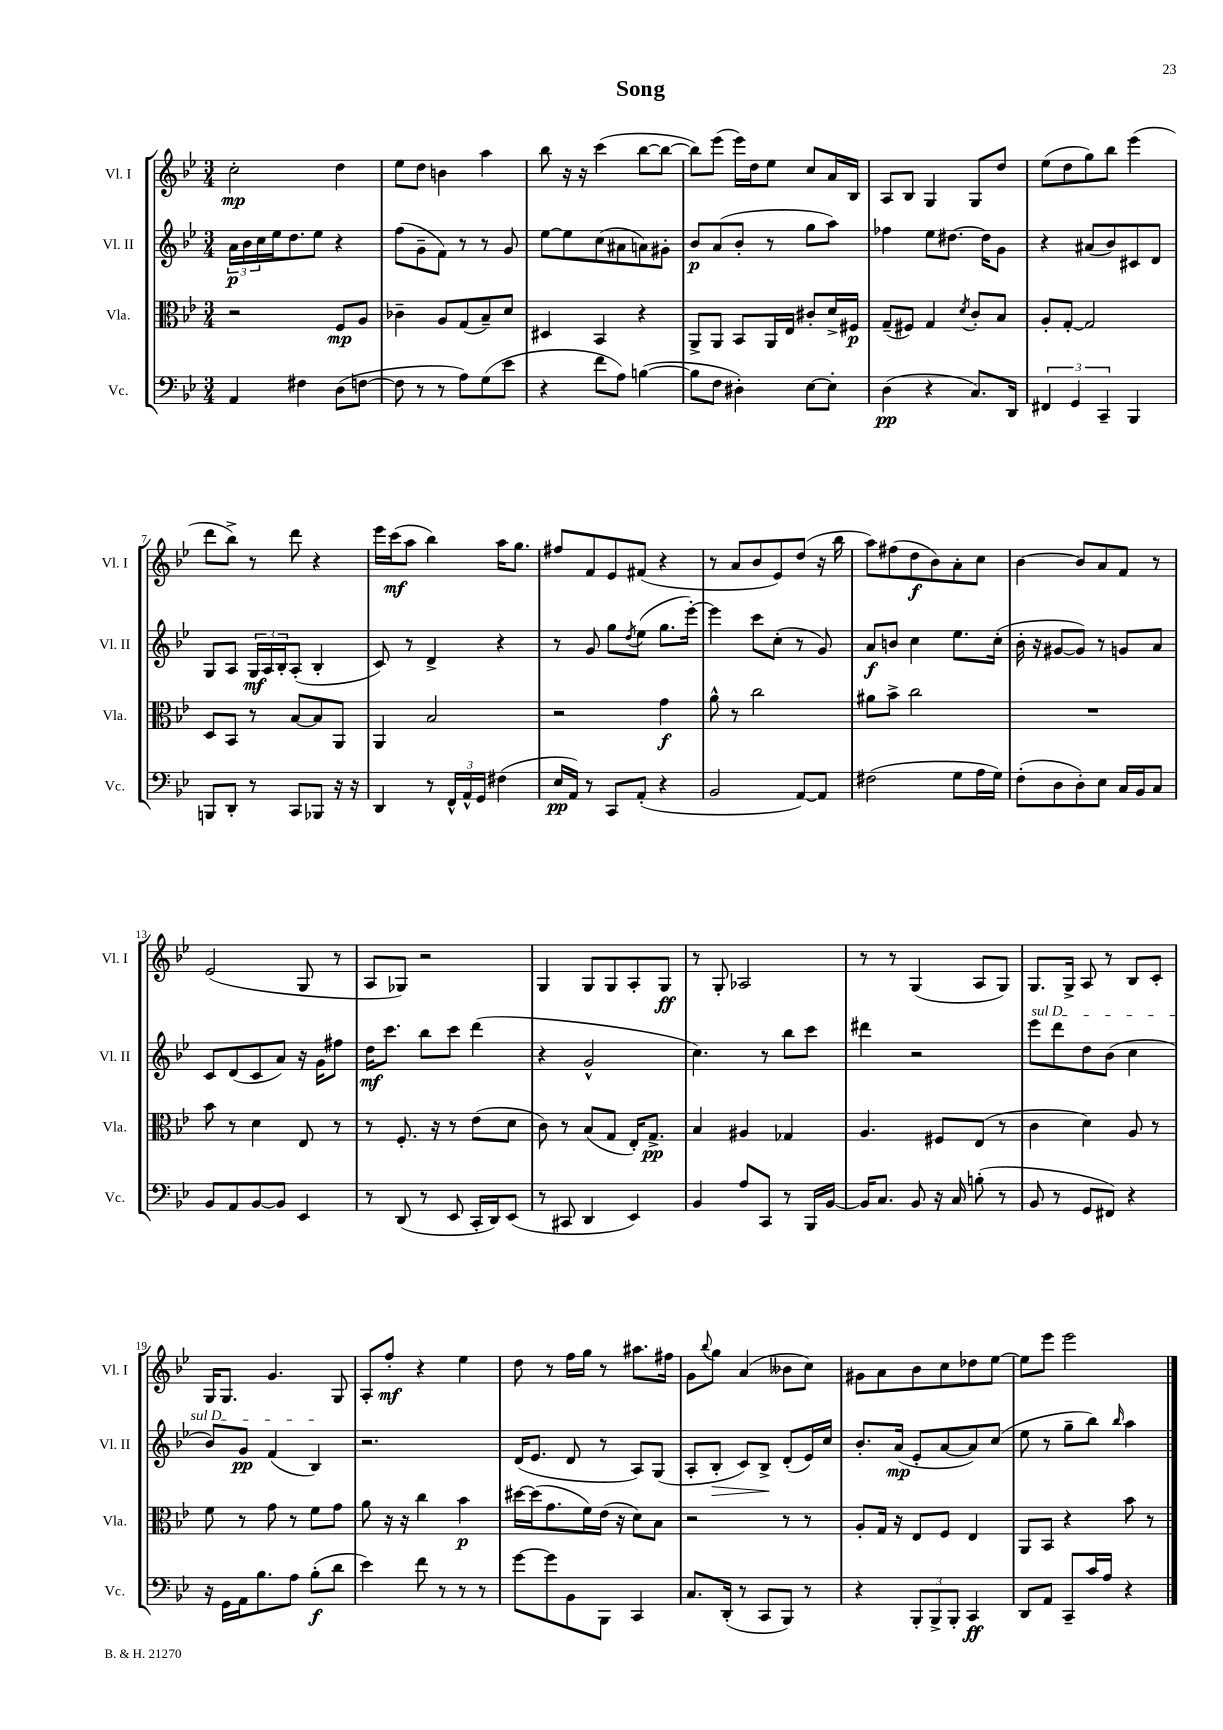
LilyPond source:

\header { title = "Song" }
<<
\new StaffGroup <<
\new Staff = "s0" \with { instrumentName = "Vl. I" shortInstrumentName = "Vl. I" } {
    \clef treble \key bes \major \numericTimeSignature \time 3/4
    c''2-.\mp d''4 |
    ees''8 d''8 b'4 a''4 |
    bes''8 r16 r16 c'''4( bes''8~ bes''8~ |
    bes''8) ees'''8( ees'''16) d''16 ees''8 c''8 a'16 bes16 |
    a8 bes8 g4 g8 d''8 |
    ees''8( d''8 g''8) bes''8 ees'''4( |
    d'''8 bes''8->) r8 d'''8 r4 |
    ees'''16 c'''16\mf( a''8 bes''4) a''16 g''8. |
    fis''8 f'8 ees'8 fis'8( r4 |
    r8 a'8 bes'8 ees'8) d''8( r16 bes''16 |
    a''8) fis''8( d''8\f bes'8) a'8-. c''8 |
    bes'4~ bes'8 a'8 f'8 r8 |
    ees'2( g8 r8 |
    a8 ges8) r2 |
    g4 g8 g8 a8-. g8\ff |
    r8 g8-. aes2 |
    r8 r8 g4( a8 g8) |
    g8. g16-> a8 r8 bes8 c'8-. |
    g16 g8. g'4. g8 |
    a8-. f''8-.\mf r4 ees''4 |
    d''8 r8 f''16 g''16 r8 ais''8. fis''16 |
    g'8 \appoggiatura { bes''8 } g''8 a'4( beses'8 c''8) |
    gis'8 a'8 bes'8 c''8 des''8 ees''8~ |
    ees''8 ees'''8 ees'''2 \bar "|." |
}
\new Staff = "s1" \with { instrumentName = "Vl. II" shortInstrumentName = "Vl. II" } {
    \clef treble \key bes \major \numericTimeSignature \time 3/4
    \tuplet 3/2 { a'16\p bes'16 c''16 } ees''16 d''8. ees''8 r4 |
    f''8( g'8-- f'8) r8 r8 g'8 |
    ees''8~ ees''8 c''8( ais'8 a'8) gis'8-. |
    bes'8\p a'8( bes'8-. r8 g''8 a''8) |
    fes''4 ees''8 dis''8.~ dis''16 g'8 |
    r4 ais'8( bes'8) cis'8 d'8 |
    g8 a8 \tuplet 3/2 { g16\mf a16 bes16-. } a8-.( bes4-. |
    c'8) r8 d'4-> r4 |
    r8 g'8 g''8 \acciaccatura { d''8 } ees''8( g''8. ees'''16~-.) |
    ees'''4 c'''8 c''8-.( r8 g'8) |
    a'8\f b'8 c''4 ees''8. c''16-.( |
    bes'16-. r16 gis'8~ gis'8) r8 g'8 a'8 |
    c'8 d'8( c'8 a'8) r16 g'16 fis''8 |
    d''16\mf c'''8. bes''8 c'''8 d'''4( |
    r4 g'2-^ |
    c''4.) r8 bes''8 c'''8 |
    dis'''4 r2 |
    \once \override TextSpanner.bound-details.left.text = \markup { \italic "sul D" } ees'''8\startTextSpan d'''8 d''8 bes'8( c''4 |
    bes'8) g'8\pp f'4( bes4\stopTextSpan) |
    r2. |
    d'16( ees'8. d'8 r8 a8) g8( |
    a8-. bes8-.\> c'8) bes8->\! d'8-.( ees'16) c''16 |
    bes'8.-. a'16\mp( ees'8-. a'8~ a'8) c''8( |
    ees''8 r8 g''8-- bes''8) \grace { bes''16 } a''4 \bar "|." |
}
\new Staff = "s2" \with { instrumentName = "Vla." shortInstrumentName = "Vla." } {
    \clef alto \key bes \major \numericTimeSignature \time 3/4
    r2 f8\mp a8 |
    ces'4-- a8 g8( bes8--) d'8 |
    dis4 bes,4 r4 |
    a,8-> a,8 bes,8 a,16 ees16 cis'8-. d'16-> fis16\p |
    g8--( fis8) g4 \acciaccatura { d'8 } c'8-. bes8 |
    a8-. g8~-. g2 |
    d8 bes,8 r8 bes8~ bes8 a,8 |
    a,4 bes2 |
    r2 g'4\f |
    a'8-^ r8 c''2 |
    ais'8 bes'8-> c''2 |
    R2. |
    bes'8 r8 d'4 ees8 r8 |
    r8 f8.-. r16 r8 ees'8( d'8 |
    c'8) r8 bes8( g8 ees16-.) g8.->\pp |
    bes4 ais4 ges4 |
    a4. fis8 ees8( r8 |
    c'4 d'4) a8 r8 |
    f'8 r8 g'8 r8 f'8 g'8 |
    a'8 r16 r16 c''4 bes'4\p |
    dis''16~ dis''16( g'8. f'16) ees'16( r16 d'8) bes8 |
    r2 r8 r8 |
    a8-. g16 r16 ees8 f8 ees4 |
    a,8 bes,8 r4 bes'8 r8 \bar "|." |
}
\new Staff = "s3" \with { instrumentName = "Vc." shortInstrumentName = "Vc." } {
    \clef bass \key bes \major \numericTimeSignature \time 3/4
    a,4 fis4 d8( f8~ |
    f8 r8 r8 a8) g8( ees'8 |
    r4 f'8 a8) b4~( |
    b8 f8 dis4-.) ees8~ ees8-. |
    d4\pp( r4 c8.) d,16 |
    \tuplet 3/2 { fis,4 g,4 c,4-- } bes,,4 |
    b,,8 d,8-. r8 c,8 bes,,8 r16 r16 |
    d,4 r8 \tuplet 3/2 { f,16-^ a,16-^ g,16 } fis4( |
    ees16\pp a,16) r8 c,8 a,8-.( r4 |
    bes,2 a,8~) a,8 |
    fis2( g8 a16 g16) |
    f8-.( d8 d8-.) ees8 c16 bes,16 c8 |
    bes,8 a,8 bes,8~ bes,8 ees,4 |
    r8 d,8( r8 ees,8 c,16-. d,16) ees,8( |
    r8 cis,8 d,4 ees,4) |
    bes,4 a8 c,8 r8 bes,,16 bes,16~ |
    bes,16 c8. bes,8 r16 c16 b8-.( r8 |
    bes,8 r8 g,8 fis,8) r4 |
    r16 g,16 a,16 bes8. a8 bes8-.\f( d'8 |
    ees'4) f'8 r8 r8 r8 |
    g'8~ g'8 bes,8 bes,,8 c,4 |
    c8. d,16-.( r8 c,8 bes,,8) r8 |
    r4 \tuplet 3/2 { bes,,8-. bes,,8-> bes,,8-. } c,4\ff |
    d,8 a,8 c,8-- c'16 a16 r4 \bar "|." |
}
>>
>>
